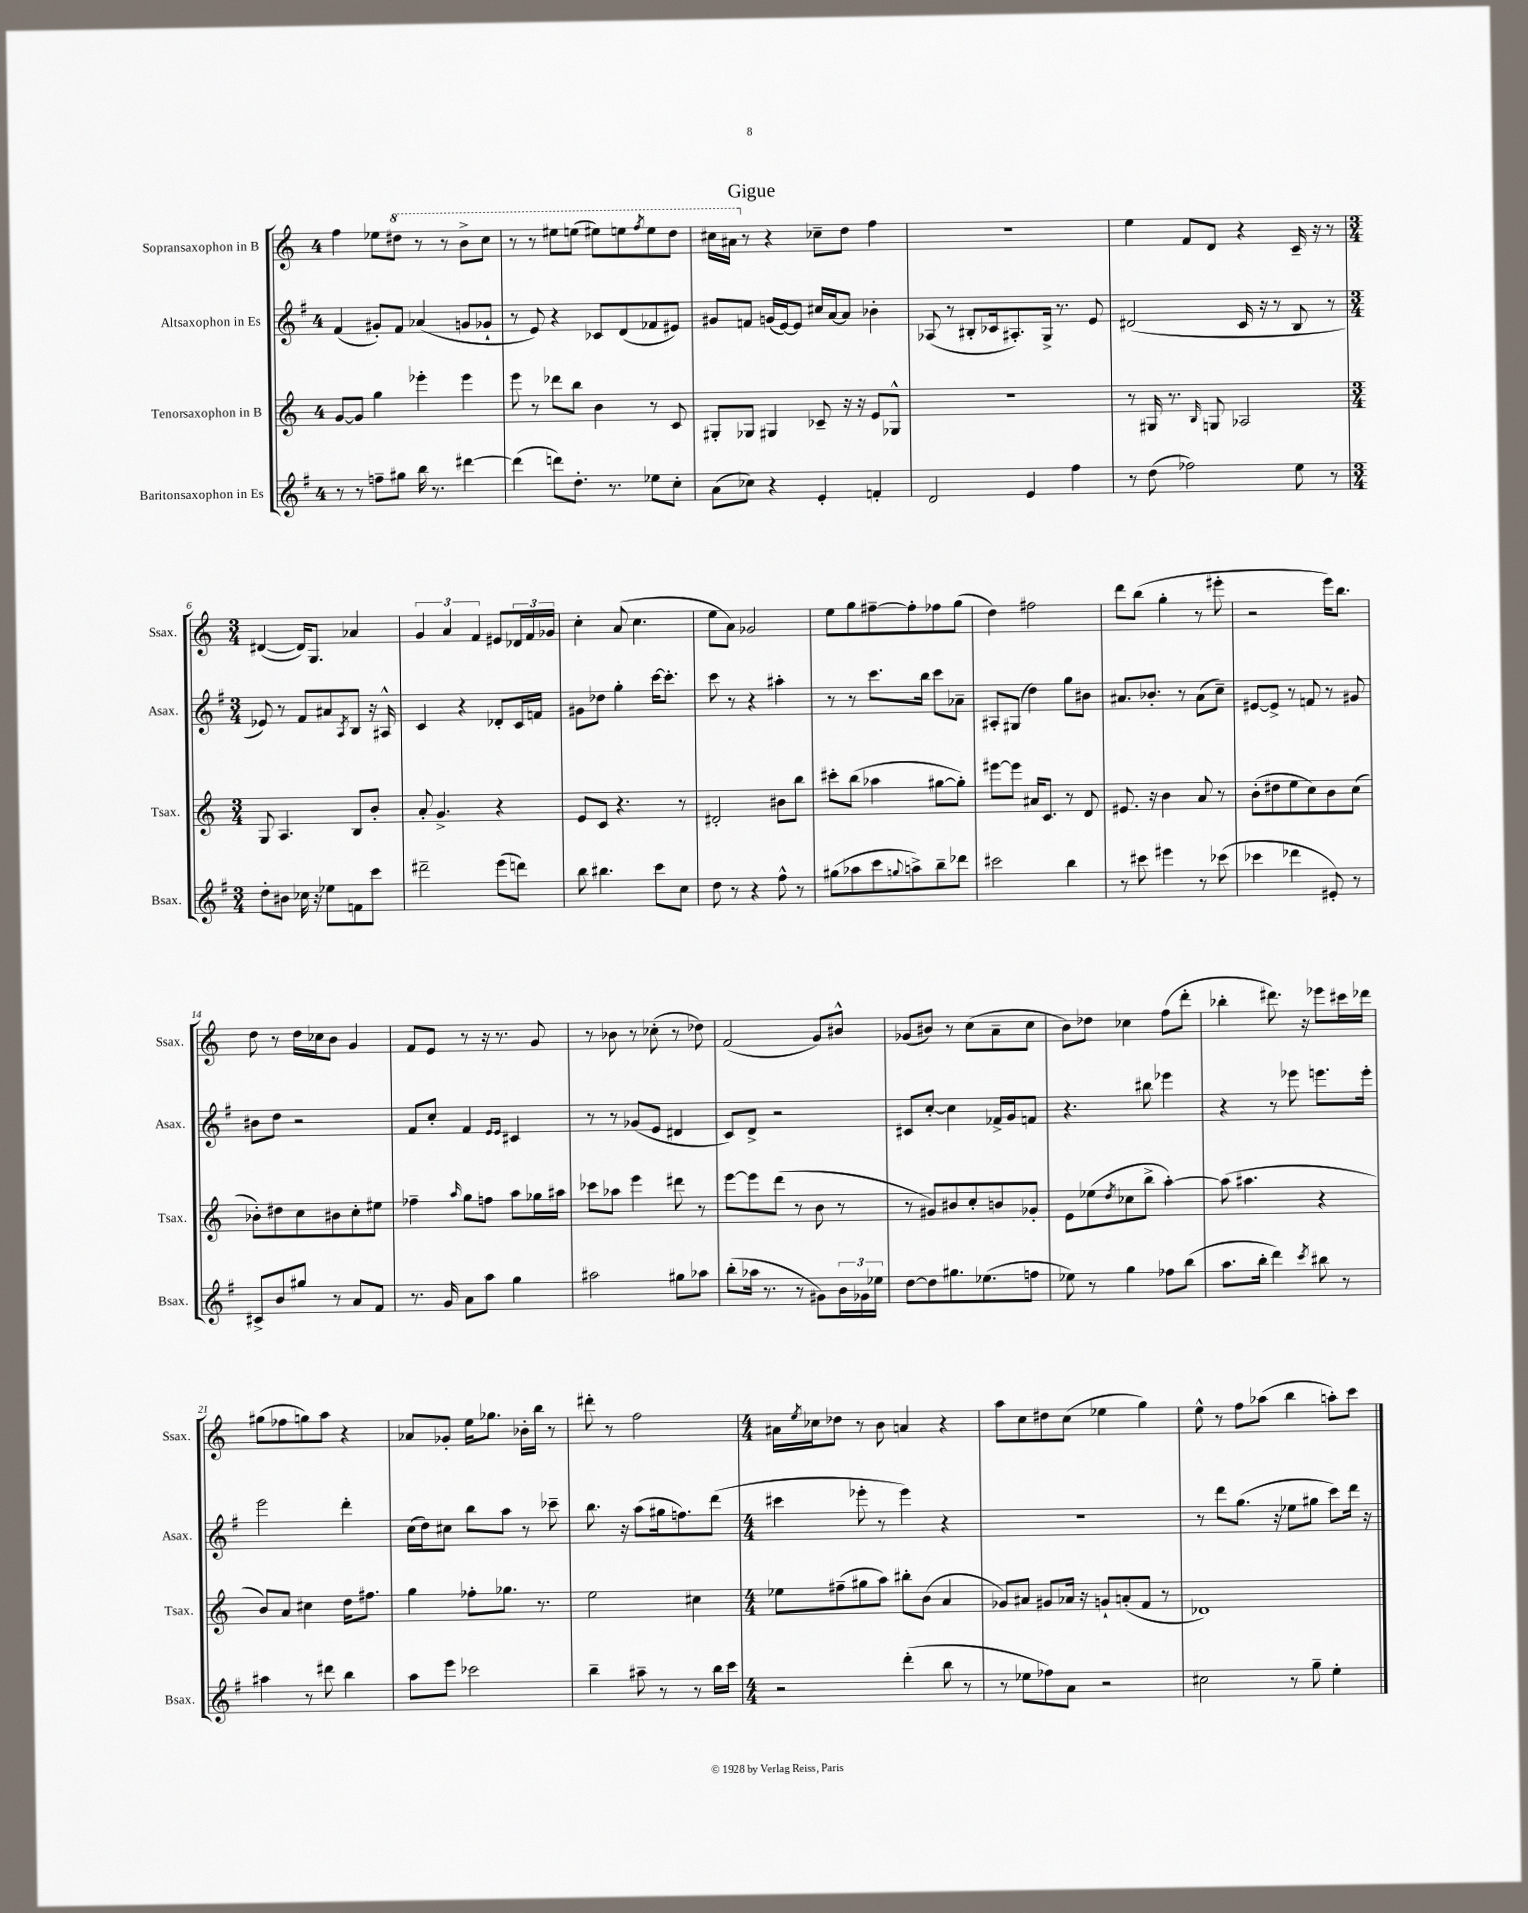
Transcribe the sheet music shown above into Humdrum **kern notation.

**kern	**kern	**kern	**kern
*part4	*part3	*part2	*part1
*staff4	*staff3	*staff2	*staff1
*I"Baritonsaxophon in Es	*I"Tenorsaxophon in B	*I"Altsaxophon in Es	*I"Sopransaxophon in B
*I'Bsax.	*I'Tsax.	*I'Asax.	*I'Ssax.
*clefG2	*clefG2	*clefG2	*clefG2
*k[f#]	*k[]	*k[f#]	*k[]
*M4/4	*M4/4	*M4/4	*M4/4
=1	=1	=1	=1
8r	[8g/L	(4f#/	4ff\
8r	8g/J]	.	.
8ffn~\L	4gg\	8g#X'/L)	8ee-X\L
*	*	*	*8va
8gg#X\J	.	8f#/J	8ddd#X\J
16bb\	4eee-X'\	(4a-X/	8r
8.r	.	.	.
.	.	.	8r
[4ddd#X\	4eee-\	8gn/L	8bb^\L
.	.	8g-X`/J	8ccc\J
=2	=2	=2	=2
(4ddd#\]	8eee\	8r	8r
.	8r	8e/)	8r
8dddn\L)	8ddd-X\L	4r	8eee#X\L
8.dd'\J	8bb\J	.	(8eeen\J
.	4b\	8c-X/L	8eee#X\L)
8.r	.	.	.
.	.	(8d/	8eeen\
.	.	.	8qfff/
8ee-X\L	8r	8f-X/	8eee\
8cc'\J	8c/	8e#X/J)	8ddd\J
=3	=3	=3	=3
(8a\L	8G#X'/L	8g#X/L	16ccc#X\LL
.	.	.	16aa#X\JJ
*	*	*	*X8va
8cc-X\J)	8G-X/J	8fn/J	8r
4r	4G#X/	(16gn/LL	4r
.	.	[16e/J)	.
.	.	8e/J]	.
4e'/	8c-X~/	16cc#X/LL	8cc-X~\L
.	.	[16a/J	.
.	16r	8a/J]	8dd\J
.	16r	.	.
4fn'/	8e/L	4b-X'\	4ff\
.	8G-X^^/J	.	.
=4	=4	=4	=4
2d/	1r	(8A-X/	1r
.	.	8r	.
.	.	8B#X'/L	.
.	.	16c-X/k	.
.	.	8.A#X'/)	.
4e/	.	.	.
.	.	16G^/Jk	.
.	.	8.r	.
4ff#\	.	.	.
.	.	8e/	.
=5	=5	=5	=5
8r	8r	(2d#X/	4ee\
(8dd\	16G#X/	.	.
.	8.r	.	.
2ff-X\)	.	.	8f/L
.	16qqB/	.	.
.	8Gn/	.	8d/J
.	2A-X/	16c/	4r
.	.	16r	.
.	.	8r	.
8ee\	.	8B/	16c~/
.	.	.	16r
8r	.	8r	8r
!!LO:LB:g=z
=6	=6	=6	=6
*M3/4	*M3/4	*M3/4	*M3/4
8dd'\L	8G/	8e-X/)	([4d#X/
8b#X\J	4.A/	8r	.
16cc-X\	.	8f#/L	16d#/KL])
16r	.	.	8.G/J
8ee-X\L	.	8a#X/	.
.	.	8qA/	.
8fn\	8B/L	8B/J	4a-X/
8ccc\J	8b'/J	16r	.
.	.	16A#X^^/	.
=7	=7	=7	=7
2ddd#X~\	8a'/	4c/	6g/
.	4.g^/	.	.
.	.	.	6a/
.	.	4r	.
.	.	.	6f/
(8eee\L	4r	8d-X'/L	8e#X/L
8dddn\J)	.	16c/L	24d-X/L
.	.	.	24f/
.	.	16fn/JJ	.
.	.	.	24g-X/JJ
=8	=8	=8	=8
8bb\	8e/L	8g#X\L	4cc'\
4.bb#X\	8c/J	8dd-X\J	.
.	4.r	4gg'\	(8a/
.	.	.	4.cc\
8ccc\L	.	[16ccc\KL	.
.	.	8.ccc'\J]	.
8cc\J	8r	.	.
=9	=9	=9	=9
8dd\	2d#X'/	8ccc\	8ee\L
8r	.	8r	8a\J)
4r	.	4r	2g-X/
8ff#^^\	8b#X\L	4aa#X'\	.
8r	8bb\J	.	.
=10	=10	=10	=10
(8gg#X\L	8ccc#X'\L	8r	8ee\L
8aa-X\	(8bb\J	8r	8gg\
8ccc\	4aa-X\	8.ccc\L	[8ff#X~\
8qqggn/	.	.	.
8aan^\)	.	.	8ff#'\]
.	.	16bb\Jk	.
8bb~\	[8gg#X\L	8ccc\L	8ff-X\
8ddd-X\J	8gg#'\J])	8a-X~\J	(8gg\J
=11	=11	=11	=11
2ccc#X\	[8eee#X\L	8A#X'/L	4dd\)
.	8eee#\J]	(8G#X/J	.
.	16a#X/KL	4dd\)	2ff#X\
.	8.c/J	.	.
4bb\	8r	8gg\L	.
.	8d/	8b#X\J	.
=12	=12	=12	=12
8r	8.e#X/	8.a#X/L	8ddd\L
8ccc#X\	.	.	(8bb\J
.	16r	8.b-X'/J	.
4eee#X\	4b\	.	4gg'\
.	.	8r	.
8r	8a/	(8a#\L	8r
(8ccc-X\	8r	8cc~\J)	8eee#X'\
=13	=13	=13	=13
4ccc-X\	(8b'\L	[8e#X/L	2r
.	8dd#X\	8e#^/J]	.
4ddd-X\	8ee\	8r	.
.	8cc\)	8fn/	.
8e#X'/)	8b\	8r	16eee\KL)
.	.	.	8.bb\J
8r	(8cc\J	8g#X/	.
!!LO:LB:g=z
=14	=14	=14	=14
8c#X^/L	8b-X'\L)	8b#X\L	8dd\
8b/	8dd#X\	8dd\J	8r
8gg#X/J	8cc\	2r	16dd\LL
.	.	.	16cc-X\J
8r	8b#X\	.	8b\J
8a/L	8cc'\	.	4g/
8f#/J	8ee#X\J	.	.
=15	=15	=15	=15
8.r	4ff-X~\	8f#/L	8f/L
.	.	8cc'/J	8e/J
16g/	.	.	.
.	16qqaa/	.	.
8a\L	8gg\L	4f#/	8r
8aa\J	8ffn\J	.	16r
.	.	.	8.r
.	.	16qqe/LL	.
.	.	16qqe/JJ	.
4gg\	8aa\L	4c#X/	.
.	16gg-X\L	.	8g/
.	16aa#X\JJ	.	.
=16	=16	=16	=16
2aa#X\	8ccc-X\L	8r	8r
.	8aa-X\J	8r	8b-X\
.	4eee\	(8g-X/L	8r
.	.	8e/J	(8cc-X'\
8gg#X\L	8ddd#X\	4d#X/	8r
8aa-X\J	8r	.	8dd-X\)
=17	=17	=17	=17
(8bb'\L	[8eee\L	8c/L)	(2f/
16aa-X\Jk	8eee\]	8d^/J	.
8.r	.	.	.
.	(8ddd\J	2r	.
8r	8r	.	.
8g#X\L)	8b\	.	8g/L)
24b\L	8r	.	8b#X^^/J
24g-X\	.	.	.
24ee-X\JJ	.	.	.
=18	=18	=18	=18
[8dd\L	8r	8c#X/L	(8g-X/L
8dd\]	8g#X/L)	[8cc'/J	8b#X/J)
8.gg#X\	8b#X/	4cc\]	8r
.	8cc'/	.	(8cc\L
(8.ee-X\	.	.	.
.	8bn/	16f-X^/LL	8a~\
.	.	16g/J	.
8ffn\J	8g-X'/J	8fn/J	8cc\J
=19	=19	=19	=19
8ee-X\)	8e\L	4.r	8b\L)
8r	(8ee-X\	.	8dd-X\J
.	8qdd/	.	.
4gg\	8cc-X\	.	4cc-X\
.	8bb^\J	8bb#X\	.
8ff-X\L	[4aa'\)	4eee-X\	(8ff\L
(8bb\J	.	.	8ddd'\J
=20	=20	=20	=20
8.aa\L	(8aa\]	4r	4bb-X'\
.	4.aa#X\	.	.
16bb'\Jk	.	.	.
4ddd\)	.	8r	8.ddd#X\)
.	.	8eee-X\	.
.	.	.	16r
8qccc/	.	.	.
8bb#X\	4r	8.eeen\L	8eee-X\L
8r	.	.	16ccc#X\L
.	.	16eee'\Jk	16ddd-X\JJ
!!LO:LB:g=z
=21	=21	=21	=21
4aa#X\	8b/L)	2eee\	(8gg#X\L
.	8a/J	.	8ff-X\
8r	4cc#X\	.	8ggn\)
8ddd#X\	.	.	8aa\J
4bb\	16dd\KL	4ddd'\	4r
.	8.ff#X\J	.	.
=22	=22	=22	=22
8aa\L	4gg\	(16cc\LL	8a-X/L
.	.	16dd\J)	.
8eee\J	.	8cc#X\J	8g-X'/J
2ccc-X\	8ff-X'\L	8bb\L	16ee\KL
.	.	.	8.gg-X\J
.	8.gg-X\J	8aa\J	.
.	.	8r	16b-X'\LL
.	8.r	.	16bb\JJ
.	.	8ccc-X~\	8r
=23	=23	=23	=23
4bb~\	2ee\	8.bb\	8ddd#X'\
.	.	.	8r
.	.	16r	.
8aa#X~\	.	(8aa\L	2ff\
8r	.	16gg#X\k	.
.	.	8.ffn\)	.
8r	4cc#X\	.	.
16bb\LL	.	(8ddd\J	.
16ccc\JJ	.	.	.
=24	=24	=24	=24
*M4/4	*M4/4	*M4/4	*M4/4
2r	8ee-X\L	4ccc#X\	16a#X\LL
.	.	.	8qee/
.	.	.	16cc-X\J
.	(8ff#X~\	.	8dd-X\J
.	8gg#X\	8eee-X'\	8r
.	8aa\J)	8r	8b\
(4ddd'\	8bb#X'\L	4eee-\)	4an/
.	(8b\J	.	.
8bb\	4a/	4r	4r
8r	.	.	.
=25	=25	=25	=25
8r	8g-X/L)	1r	8aa\L
8ee-X\L	8a#X/J	.	8cc\
8ff-X\)	8g#X/L	.	8dd#X\
8a\J	16a-X/Jk	.	(8cc\J
.	16r	.	.
2r	8gn`/L	.	4ee-X\
.	(8an'/	.	.
.	8f/J	.	4gg\)
.	8r	.	.
=26	=26	=26	=26
2cc#X\	1d-X)	8r	8ee^^\
.	.	8ddd\L	8r
.	.	(8.gg\J	8ff\L
.	.	.	(8aa-X\J
.	.	16r	.
8r	.	8ee-X\L	4bb\
8gg~\	.	8gg#X\J	.
4ee'\	.	8ccc\L)	8aan'\L)
.	.	16ddd\Jk	8ccc\J
.	.	16r	.
==	==	==	==
*-	*-	*-	*-
